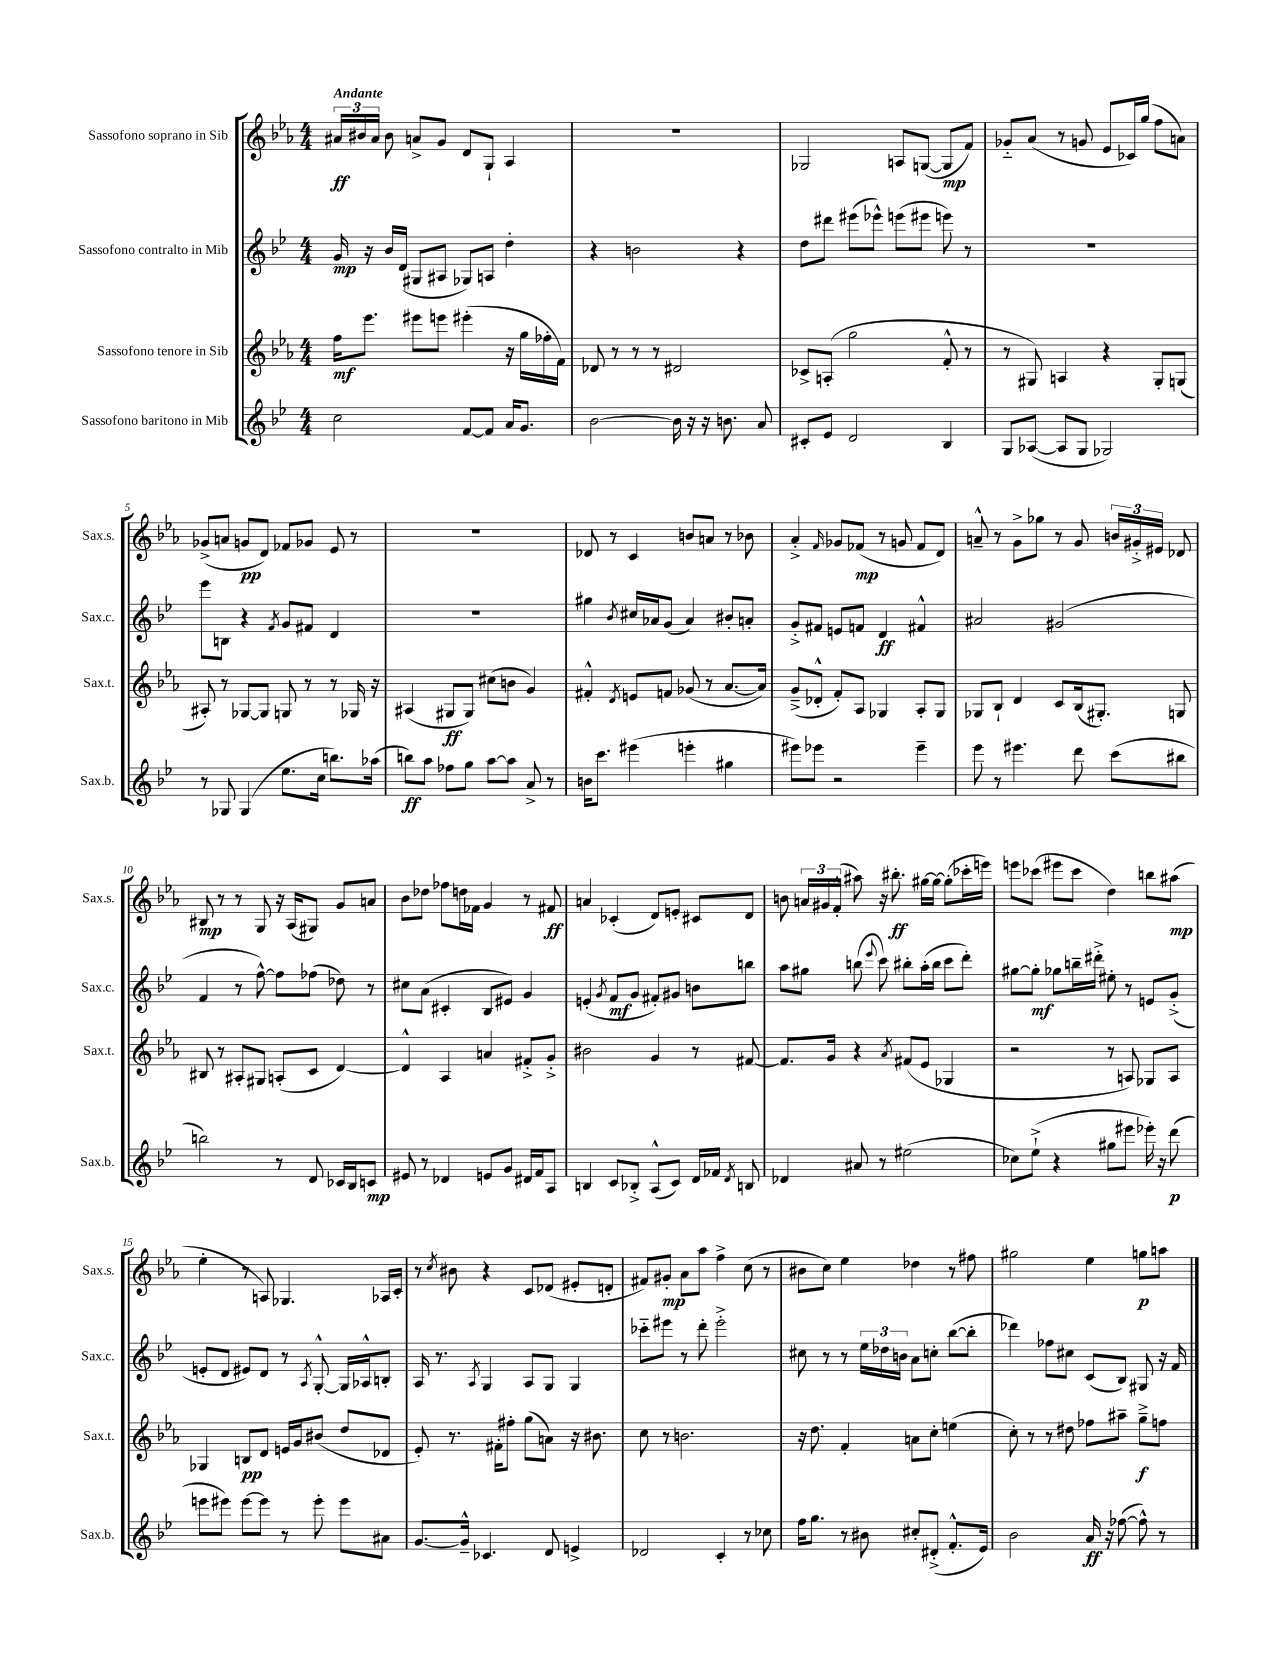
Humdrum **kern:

**kern	**kern	**kern	**kern
*staff4	*staff3	*staff2	*staff1
*clefG2	*clefG2	*clefG2	*clefG2
*k[b-e-]	*k[b-e-a-]	*k[b-e-]	*k[b-e-a-]
*M4/4	*M4/4	*M4/4	*M4/4
2cc\	16ff\LK	16g/	24a#/LL
.	.	.	24b#/
.	8.eee-\J	16r	.
.	.	.	24a#/JJ
.	.	16b-/LL	8b#\
.	.	(16d/JJ	.
.	8eee#\L	8G#/L	8a^/L
.	8eee\J	8A#/J	8g/J
[8f/L	(4eee#'\	8G-/L)	8d/L
8f/]J	.	8A/J	8G`/J
16a/LK	16r	4dd'\	4A-/
8.g/J	16gg\LL	.	.
.	16ff-'\	.	.
.	16f\JJ)	.	.
=	=	=	=
[2b-\	8d-/	4r	1r
.	8r	.	.
.	8r	2b\	.
.	8r	.	.
16b-\]	2d#/	.	.
16r	.	.	.
16r	.	.	.
8.b\	.	.	.
.	.	4r	.
8a/	.	.	.
=	=	=	=
8c#'/L	8c-^/L	8dd\L	2G-/
8e-/J	(8A'/J	8ddd#\J	.
2d/	2gg\	(8eee#\L	.
.	.	8eee-^^\J)	.
.	.	(8eee\L	8A/L
.	.	8eee#\J	([8G/J
4B-/	8f'^^/	8eee\)	8G/]L
.	8r	8r	8f/J)
=	=	=	=
8G/L	8r	1r	8g-'~/L
([8A-/J	8G#/)	.	(8a-/J
8A-/]L	4A/	.	8r
8G/J	.	.	8g/
2G-/)	4r	.	8e-/L
.	.	.	16c-/L)
.	.	.	(16gg/JJ
.	8G#'/L	.	8ff\L
.	(8G/J	.	8a\J)
=	=	=	=
8r	8A#'/)	8eee-\L	(8g-^/L
8G-/	8r	8B\J	8a/J
(4G-/	[8G-/L	4r	8g/L
.	8G-/]J	.	8d/J)
.	.	8qf/	.
8.ee-\L	8G/	8g/L	8f-/L
.	8r	8f#/J	8g-/J
16cc\Jk	.	.	.
8.bb\L)	8r	4d/	8e-/
.	16G-/	.	8r
(16aa-\Jk	16r	.	.
=	=	=	=
8bb\L)	(4A#/	1r	1r
8aa\J	.	.	.
8ff-\L	8G#/L	.	.
8gg\J	8G#/J)	.	.
[8aa\L	(8cc#\L	.	.
8aa\]J	8b\J	.	.
8a^/	4g/)	.	.
8r	.	.	.
=	=	=	=
16b\LK	4f#'^^/	4gg#\	8d-/
8.ccc\J	.	.	.
.	.	.	8r
.	8qd/	8qb-/	.
(4eee#\	8e/L	16cc#/LL	4c/
.	.	16a-/J	.
.	8f/J	(8g/J	.
4eee'\	(8g-/	4a-/)	8b/L
.	8r	.	8a/J
4gg#\	[8.a-/L	8b#'/L	8r
.	.	8a'/J	8b-\
.	16a-/]Jk)	.	.
=	=	=	=
8eee#\L)	(8g~^/L	8g'^/L	4a-'^/
8eee-\J	8d-'^^/J	8f#/J	.
.	.	.	16qqf/
2r	8f'/L)	8e/L	8g-/L
.	8A-/J	8f/J	(8f-/J
.	4G-/	4d/	8r
.	.	.	8g/
4eee-~\	8A-'/L	4f#^^/	8f-/L
.	8G-/J	.	8d/J)
=	=	=	=
8eee-\	8G-/L	2a#/	8a~^^/
8r	8B-`/J	.	8r
4.eee#\	4d/	.	8g^\L
.	.	.	8gg-\J
.	8c/L	(2g#/	8r
8ddd\	(16B-/k	.	8g/
.	8.G#'/J)	.	.
(8ccc\L	.	.	24b/LL
.	.	.	24g#'^/
.	.	.	24e#/JJ
8bb#\J	8G/	.	8d-/
=	=	=	=
2bb\)	8B#/	4f/	8B#/
.	8r	.	8r
.	8A#'/L	8r	8r
.	8G#/J	[8ff^^\)	8G/
8r	(8A'/L	8ff\]L	16r
.	.	.	(16A-/LK
8d/	8c/J	(8ff-\J	8G#/J)
16c-/LL	[4d/)	8dd-\)	8g/L
16B-/J	.	.	.
8c/J	.	8r	8a/J
=	=	=	=
8e#/	4d^^/]	8cc#\L	8b-\L
8r	.	(8a\J	8dd-\J
4d-/	4A-/	4c#'/	8ff-\L
.	.	.	16dd\L
.	.	.	16f-\JJ
8e/L	4a/	8B-/L	4g/
8g/J	.	8e#/J)	.
16d#/LL	8f#'^/L	4g/	8r
16f/J	.	.	.
8A/J	8g'^/J	.	8f#/
=	=	=	=
4B/	2b#\	(4e'/	4a/
.	.	8qg/	.
8c/L	.	8f/L	(4c-'/
8B-'^/J	.	8g/J	.
(8A^^/L	4g/	8f#'/L)	8d/L)
8c/J)	.	8g#/J	8e'/J
16d/LL	8r	8b\L	8c#/L
16f-/JJ	.	.	.
8qd/	.	.	.
8B/	[8f#/	8bb\J	8d/J
=	=	=	=
4d-/	8.f#/]L	8aa\L	8b\
.	.	8gg#\J	24a/LL
.	.	.	24g#/
.	16g/Jk	.	.
.	.	.	(24f'^^/JJ
8a#/	4r	(8bb\	8aa#\)
.	.	8qqeee-/	.
8r	.	8ccc\)	16r
.	.	.	8.bb#'\
.	8qa-/	.	.
(2ee#\	(8f#/L	8bb#'\L	.
.	8e-/J	(16aa'\L	[16gg#\LL
.	.	16bb#\JJ	16gg#\_JJ
.	4G-/	8ccc\L	(8gg#'\]L
.	.	8ddd'\J)	16ccc-'\L
.	.	.	16eee\JJ)
=	=	=	=
8cc-\L)	2r	[8gg#\L	8eee\L
(8ee-`^\J	.	8gg#'\]J	(8ccc-\J
4r	.	8gg-\L	8eee#\L
.	.	16bb~\L	8ccc-\J
.	.	16ddd#'^\JJ	.
8gg#\L	8r	8ee#'\	4dd\)
8eee#\J	8A/)	8r	.
16eee-'\)	8G-/L	8e/L	8bb\L
16r	.	.	.
(8ddd\	8A/J	(8g'^/J	(8aa#\J
=	=	=	=
8eee\L	4G-/	8e'/L	4ee-'\
8eee#\J)	.	8d/J	.
[8eee#\L	8B/L	8e#/L)	8r
8eee#\]J	8d/J	8d/J	8A/)
8r	16e/LL	8r	4.G-/
.	16g/J	.	.
.	.	8qA/	.
8eee#'\	(8b#/J	[8G'^^/	.
8eee#\L	8dd/L	16G/]LL	.
.	.	16A-^^/J	.
8a#\J	8d-/J	8B'/J	16A-/LL
.	.	.	16c'/JJ
=	=	=	=
[8.g/L	8e-'/)	16A/	8r
.	.	8.r	.
.	.	.	8qcc/
.	8.r	.	8b#\
16g~^^/]Jk	.	.	.
.	.	8qA/	.
4.c-/	.	4G/	4r
.	16f#'\LK	.	.
.	8ff#'\J	.	.
.	(8gg\L	8A/L	8c/L
8d/	8a\J)	8G/J	(8d-/J
4e^/	16r	4G/	8e#'/L
.	8.b#\	.	.
.	.	.	8d'/J
=	=	=	=
2d-/	8cc\	8ccc-'~\L	8f#/L)
.	8r	8eee#\J	8g#'/J
.	2.b\	8r	8a-\L
.	.	8ddd'\	8aa-\J
4c'/	.	2eee#'^\	4ff^\
8r	.	.	(8cc\
8cc-\	.	.	8r
=	=	=	=
16ff\LK	16r	8cc#\	8b#\L
8.gg\J	8.dd\	.	.
.	.	8r	8cc\J)
8r	4f'/	8r	4ee-\
8b#\	.	24ee-\LL	.
.	.	24dd-\	.
.	.	24b\JJ	.
8cc#'/L	8a\L	8a\L	4dd-\
(8d#'^/J	8cc'\J	8cc'\J	.
8.f'^^/L	(4ee\	([8bb-\L	8r
.	.	8bb-'\]J	8ff#\
16e-/Jk)	.	.	.
=	=	=	=
2b-\	8cc'\)	4ddd-\)	2gg#\
.	8r	.	.
.	8r	8ff-\L	.
.	8dd#\	8cc#\J	.
16a/	8ff-\L	(8c/L	4ee-\
16r	.	.	.
([8ff-\	8aa#~\J	8B-/J)	.
8ff-^^\])	8gg~^\L	8G#/	8gg\L
8r	8ff\J	16r	8aa\J
.	.	16f/	.
==	==	==	==
*-	*-	*-	*-
